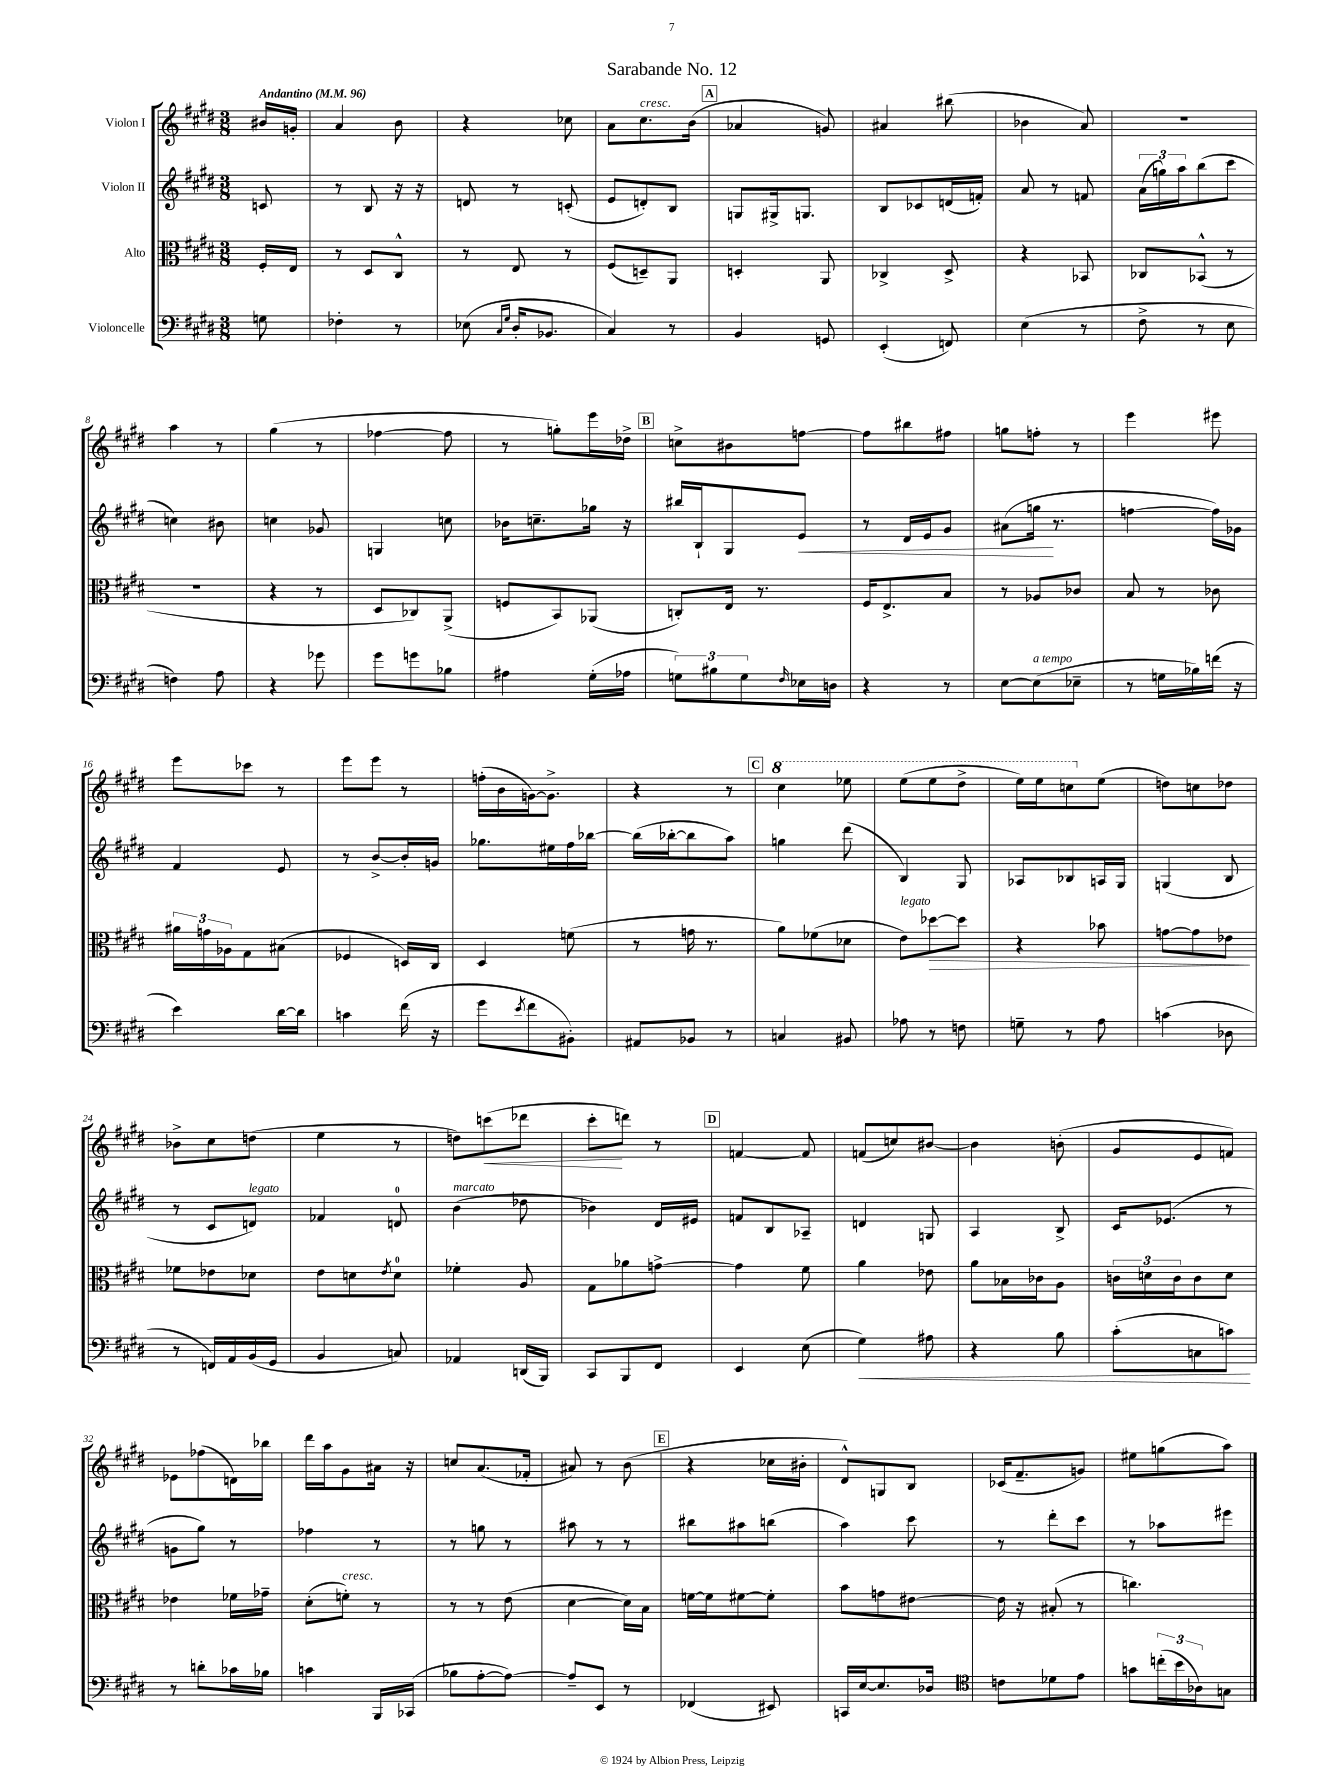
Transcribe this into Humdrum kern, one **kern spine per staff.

**kern	**kern	**kern	**kern
*staff4	*staff3	*staff2	*staff1
*clefF4	*clefC3	*clefG2	*clefG2
*k[f#c#g#d#]	*k[f#c#g#d#]	*k[f#c#g#d#]	*k[f#c#g#d#]
*M3/8	*M3/8	*M3/8	*M3/8
*MM96	*MM96	*MM96	*MM96
8G	16F#'	8c	16b#
.	16E	.	16g'
=	=	=	=
4F-'	8r	8r	4a
.	8D#	8B	.
8r	8C#^^	16r	8b
.	.	16r	.
=	=	=	=
(8E-	8r	8d	4r
16qqC#	.	.	.
16qqG#	.	.	.
16D#'	8E	8r	.
8.BB-	.	.	.
.	8r	(8c'	8cc-
=	=	=	=
4C#)	(8F#	8e	8a
.	8D~)	8d')	8.cc#
8r	8AA	8B	.
.	.	.	(16b
=	=	=	=
4BB	4D'	8G	4a-
.	.	16G#^	.
.	.	8.G	.
8GG	8AA	.	8g)
=	=	=	=
(4EE'	4C-^	8B	4a#
.	.	8c-	.
8FF)	8D#^	(16d	(8bb#
.	.	16f')	.
=	=	=	=
(4E	4r	8a	4b-
.	.	8r	.
8r	8BB-	8f	8a)
=	=	=	=
8F#^	8C-	(24a	4.r
.	.	24gg)	.
.	.	24aa	.
8r	(8BB-^^	(8bb	.
8E	8r	8ccc#	.
=	=	=	=
4F)	4.r	4cc)	4aa
8A	.	8b#	8r
=	=	=	=
4r	4r	4cc	(4gg#
8g-	8r	8g-	8r
=	=	=	=
8g#	8D#	4G	[4ff-
8g	8C-)	.	.
8B-	(8AA^	8cc	8ff-]
=	=	=	=
4A#	8F	16b-	8r
.	.	8.cc~	.
.	8BB)	.	8gg')
(16G#'	(8AA-	16gg-	16eee
16A-	.	16r	16dd-^
=	=	=	=
12G)	8C')	16bb#	8cc^
.	.	16B`	.
12B#	.	.	.
.	16E	8G#	8b#
12G	.	.	.
.	8.r	.	.
16qqF#	.	.	.
16E-	.	8e	[8ff
16D	.	.	.
=	=	=	=
4r	16F#	8r	8ff]
.	8.E^	.	.
.	.	16d#	8bb#
.	.	16e	.
8r	8B	8g#	8ff#
=	=	=	=
[8E	8r	(8a#	8gg
(8E]	8A-	16gg	8ff'
.	.	8.r	.
8E-~	8c-	.	8r
=	=	=	=
8r	8B	[4ff	4eee
16G	8r	.	.
16B-)	.	.	.
(16f	8c-	16ff])	8eee#
16r	.	16g-	.
=	=	=	=
4e)	24a#	4f#	8eee
.	24g	.	.
.	24A-	.	.
.	8G#	.	8ccc-
[16d#	(8B#	8e	8r
16d#]	.	.	.
=	=	=	=
4c	4F-	8r	8eee
.	.	[8b^	8eee
(16f#	16D)	16b']	8r
16r	16C#	16g	.
=	=	=	=
8g#	4D#	8.gg-	(16ff'
.	.	.	16b
8qe	.	.	.
8f#	.	.	[16g)
.	.	16ee#	8.g^]
8BB#')	(8f	16ff#	.
.	.	[16bb-	.
=	=	=	=
8AA#	8r	(16bb-]	4r
.	.	[16bb-'	.
8BB-	16g	8bb-]	.
.	8.r	.	.
8r	.	8aa)	8r
=	=	=	=
4C	8a)	4gg	4ccc#
.	(8f-	.	.
8BB#	8d-	(8ddd#	8eee-
=	=	=	=
8A-	8e)	4B)	(8eee
8r	[8dd-	.	8eee
8F	8dd-]	8G#	8ddd#^
=	=	=	=
8G~	4r	8A-	16eee)
.	.	.	16eee
8r	.	8B-	8ccc
8A	8b-	16A	(8ee
.	.	16G#	.
=	=	=	=
(4c	[8g	(4G	8dd)
.	8g]	.	8cc
8D-	8e-	8B	8dd-
=	=	=	=
8r	8f-	8r	8b-^
16FF)	8e-	8c#	8cc#
16AA	.	.	.
(16BB	8d-	8d)	(8dd
16GG#	.	.	.
=	=	=	=
4BB	8e	4f-	4ee
.	8d	.	.
.	8qe	.	.
8C)	8d	8d	8r
=	=	=	=
4AA-	4f-'	(4b	8dd)
.	.	.	(8ccc
(16DD	8A	8dd-	8ddd-
16BBB)	.	.	.
=	=	=	=
8CC#	8G#	4b-)	8ccc#'
8BBB	8a-	.	8ddd)
8FF#	[8g^	16d#	8r
.	.	16e#	.
=	=	=	=
4EE	4g]	8f	[4f
.	.	8B	.
(8E	8f#	8A-~	8f]
=	=	=	=
4G#)	4a	4d	(8f
.	.	.	8cc)
8A#	8e-	8G	[8b#
=	=	=	=
4r	8a	4A	4b#]
.	16B-	.	.
.	16c-	.	.
8B	8A	8B^	(8b'
=	=	=	=
(8c#'	24c	16c#	8g#
.	24d	.	.
.	.	(8.e-	.
.	24c	.	.
8C	8c	.	8e
8c)	8d	8r	8f)
=	=	=	=
8r	4e-	8g	8e-
8d'	.	8gg#)	(8ff-
16c-	16f-	8r	16d)
16B-	16g-~	.	16bb-
=	=	=	=
4c	(8d#'	4ff-	16ddd#
.	.	.	16aa
.	8f')	.	8g#
16BBB	8r	8r	16a#
(16CC-	.	.	16r
=	=	=	=
8B-	8r	8r	8cc
[8A'	8r	8gg	(8.a
8A_)	(8e	8r	.
.	.	.	16f-'
=	=	=	=
8A~]	[4d#	8aa#	8a#)
8EE	.	8r	8r
8r	16d#])	8r	(8b
.	16B	.	.
=	=	=	=
(4FF-	[16f	8bb#	4r
.	16f]	.	.
.	[8f#	8aa#	.
8EE#)	8f#']	(8bb	16cc-
.	.	.	16b#'
=	=	=	=
16CC	8b	4aa)	8d#^^)
[16E	.	.	.
8.E]	8g	.	8G
.	[8e#	8ccc#	8B
16D-	.	.	.
=	=	=	=
*clefC4	*	*	*
8c	16e#]	8r	(16c-
.	16r	.	8.f#~
8d-	(8B#'	8ddd#'	.
8e	8r	8ccc#	8g)
=	=	=	=
8g	4.cc)	8r	8ee#
(24cc'	.	8aa-	(8gg
24b	.	.	.
24A-)	.	.	.
8G	.	8eee#	8aa)
==	==	==	==
*-	*-	*-	*-
